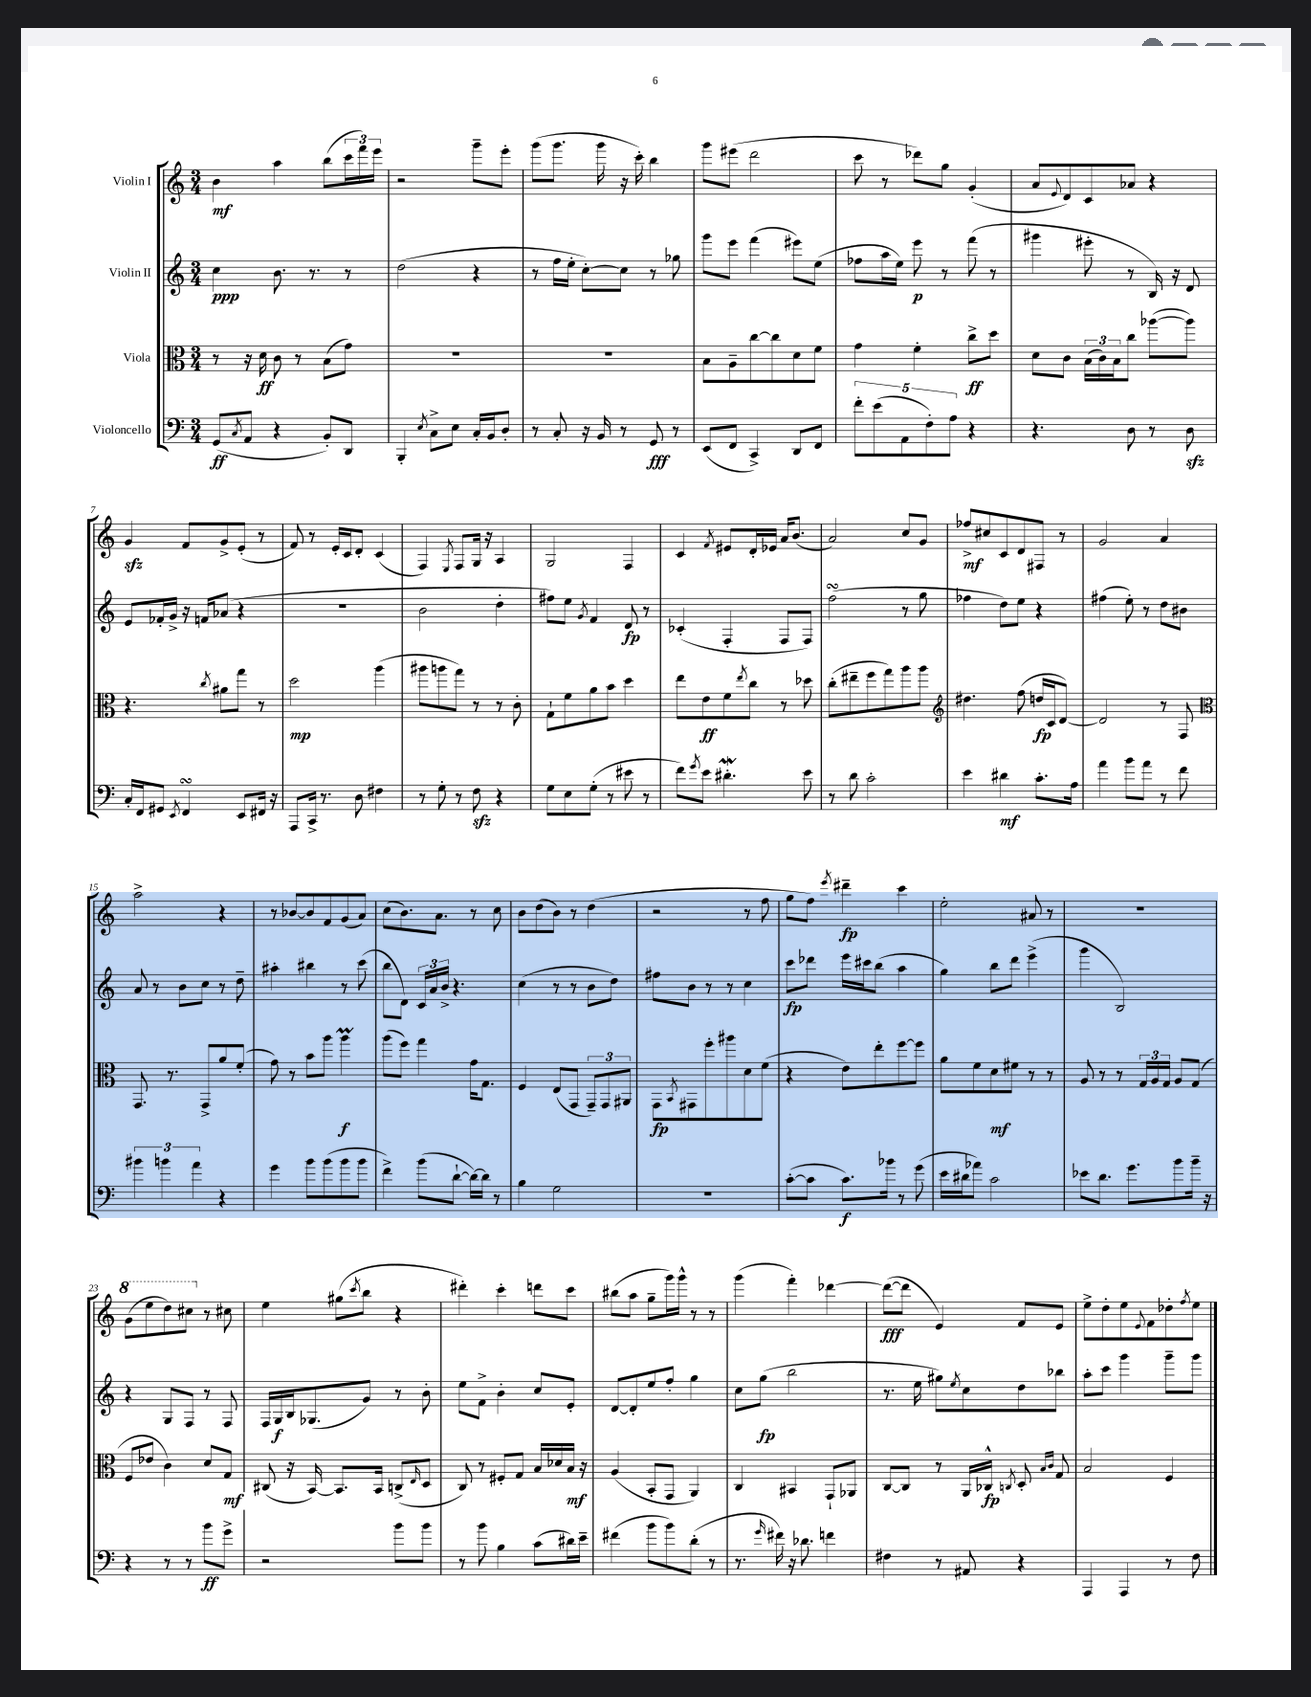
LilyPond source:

<<
\new StaffGroup <<
\new Staff = "s0" \with { instrumentName = "Violin I" } {
    \clef treble \key c \major \numericTimeSignature \time 3/4
    b'4\mf a''4 b''8( \tuplet 3/2 { c'''16 f'''16) e'''16 } |
    r2 g'''8-- e'''8-. |
    g'''8( g'''8. g'''16 r16 c'''16-.) b''4 |
    g'''8 eis'''8( d'''2 |
    c'''8 r8 des'''8) g''8 g'4-.( |
    a'8 \appoggiatura { e'8 } d'8) c'8 aes'8 r4 |
    g'4\sfz f'8 g'8-> e'8-.( r8 |
    f'8) r8 e'16-. c'16 d'8-. c'4( |
    f4) \acciaccatura { e8 } f8 g16 r16 a4 |
    g2 f4 |
    c'4 \acciaccatura { f'8 } eis'8 d'16-. ees'16 a'16 b'8.( |
    a'2) c''8 g'8 |
    fes''8->\mf cis''8 c'8 d'8 fis8 r8 |
    g'2 a'4 |
    a''2-> r4 |
    r8 bes'8~ bes'8 f'8 g'8( a'8) |
    c''8( b'8.) a'8. r8 c''8 |
    b'8 d''8( b'8) r8 d''4( |
    r2 r8 f''8 |
    g''8 f''8) \acciaccatura { e'''8 } dis'''4--\fp c'''4 |
    e''2-. ais'8 r8 |
    R2. |
    \ottava #1 g''8( e'''8 d'''8) cis'''8 \ottava #0 r8 cis''8 |
    e''4 gis''8( \acciaccatura { c'''8 } b''8 r4 |
    dis'''4-.) c'''4-. d'''8 c'''8 |
    bis''8( a''8 g''8-- g'''16) g'''16-^ r8 r8 |
    g'''4( f'''4-.) des'''4~ |
    des'''8~\fff( des'''8 e'4) f'8 e'8 |
    e''8-> d''8-. e''8 \appoggiatura { e'8 } f'8 des''8-. \acciaccatura { f''8 } e''8 \bar "|." |
}
\new Staff = "s1" \with { instrumentName = "Violin II" } {
    \clef treble \key c \major \numericTimeSignature \time 3/4
    c''4\ppp b'8. r8. r8 |
    d''2( r4 |
    r8 f''16 e''16-. c''8~-.) c''8 r8 ges''8 |
    g'''8 e'''8 f'''4( eis'''8) e''8( |
    fes''8 a''16 e''16) e'''8\p r8 f'''8( r8 |
    gis'''4 eis'''8-. r8 b16) r16 d'8 |
    e'8 fes'16-. g'16-> r16 f'16 aes'8( r4 |
    R2. |
    b'2 d''4-. |
    fis''8) e''8 \acciaccatura { g'8 } f'4 d'8\fp r8 |
    ces'4-.( f4-. f8 f8) |
    f''2\turn( r8 g''8 |
    fes''4 d''8) e''8 r4 |
    fis''4( e''8-.) r8 d''8 bis'8 |
    a'8 r8 b'8 c''8 r8 d''8-- |
    ais''4-. bis''4 r8 c'''8( |
    b''8 d'8) \tuplet 3/2 { c'16 a'16 b'16-> } r4. |
    c''4( r8 r8 b'8 d''8) |
    fis''8 b'8 r8 r8 c''4 |
    c'''8\fp des'''8 e'''16 cis'''16 b''8( a''4 |
    g''4) b''8 d'''8 e'''4->( |
    g'''4 b2) |
    r4 g8 f8 r8 f8 |
    f16 g16\f b16 ges8.( g'8) r8 b'8-. |
    e''8 f'8-> b'4-. c''8 e'8-. |
    d'8~ d'8-. e''8 f''8-. g''4 |
    c''8 g''8\fp( b''2 |
    r8. e''16 gis''8) \acciaccatura { e''8 } c''8 d''8 bes''8 |
    a''8-. c'''8 g'''4 g'''8-- g'''8 \bar "|." |
}
\new Staff = "s2" \with { instrumentName = "Viola" } {
    \clef alto \key c \major \numericTimeSignature \time 3/4
    r8 r16 d'16\ff c'8 r8 b8( g'8) |
    R2. |
    R2. |
    b8 a8-- c''8~ c''8 d'8 f'8 |
    g'4 f'4-. c''8->\ff d''8 |
    d'8 c'8 \tuplet 3/2 { b16( c'16) b16 } c''8 aes''8~( aes''8) |
    r4. \acciaccatura { c''8 } ais'8 g''8 r8 |
    d''2\mp a''4( |
    ais''8 a''8 g''8) r8 r8 c'8-. |
    g8-! f'8 a'8 b'8 d''4 |
    e''8 e'8\ff f'8 \acciaccatura { e''8 } c''8 r8 des''8 |
    c''8-.( eis''8-- f''8 g''8) a''8 a''8 |
    \clef treble dis''4. f''8( d''16\fp c'16 d'8~) |
    d'2 r8 f8 |
    \clef alto g,8. r8. g,8-> a'8 f'8-.( |
    g'8) r8 b'8 a''8 a''4\prall\f |
    a''8( f''8) g''4 g'16 g8. |
    f4 e8( g,8 \tuplet 3/2 { g,8--) g,8 ais,8 } |
    g,8\fp \acciaccatura { b,8 } gis,8 f''8-. ais''8 d'8 f'8( |
    r4 e'8) e''8-. f''8~ f''8 |
    a'8 f'8 d'8\mf fis'8 r8 r8 |
    a8 r8 r8 \tuplet 3/2 { g16 a16 g16 } a8 g8( |
    f8 ees'8 c'4) d'8 g8\mf |
    cis8( r16 b,16~) b,8. b,16 c8->( \grace { e16 } d8 |
    c8) r8 fis8-. g8 b16 des'16 b16\mf r16 |
    a4( b,8-. g,8 a,4) |
    c4 bis,4 g,8-! aes,8 |
    c8~ c8 r8 a,16 ces16-^\fp \acciaccatura { c8 } d8-. \grace { b16 c'16 } g8 |
    b2 f4 \bar "|." |
}
\new Staff = "s3" \with { instrumentName = "Violoncello" } {
    \clef bass \key c \major \numericTimeSignature \time 3/4
    g,8\ff( \acciaccatura { c8 } a,8 r4 b,8-.) d,8 |
    b,,4-. \acciaccatura { e8 } c8-> e8 c16-. b,16 d8-. |
    r8 c8-. r16 b,16 r8 g,8\fff r8 |
    e,8( f,8 c,4->) d,8 f,8 |
    \tuplet 5/4 { f'8-. e'8( a,8 f8-.) a8 } r4 |
    r4. d8 r8 d8\sfz |
    c16-. f,16 gis,8 \acciaccatura { e,8 } f,4\turn e,8 fis,16 r16 |
    a,,8 c,16-> r8. d8 fis4 |
    r8 g8-. r8 f8\sfz r4 |
    g8 e8 g8-.( r8 eis'8 r8 |
    f'8) \acciaccatura { g'8 } e'8 dis'4.-.\mordent e'8 |
    r8 d'8 c'2-. |
    e'4 dis'4\mf c'8.-. a16 |
    a'4 b'8 a'8 r8 f'8 |
    \tuplet 3/2 { bis'4 b'4 a'4 } r4 |
    g'4 b'8 b'8( b'8 b'8 |
    f'4->) b'8( d'8~-! d'16~) d'16 r8 |
    b4 g2 |
    R2. |
    c'8~-.( c'8 c'8.\f) bes'16 r8 g'8( |
    e'16 dis'16 aes'8) c'2 |
    ees'8 d'8. g'8. b'8 b'16-- r16 |
    r4 r8 r8 b'8\ff g'8-> |
    r2 b'8 b'8 |
    r8 b'8 b4 c'8( dis'16) e'16-- |
    fis'4( b'8 b'8) d'8-.( r8 |
    r8. \grace { g'16 } fis'16) r16 des'8. f'4 |
    fis4 r8 ais,8 r4 |
    a,,4 a,,4 r8 f8 \bar "|." |
}
>>
>>
